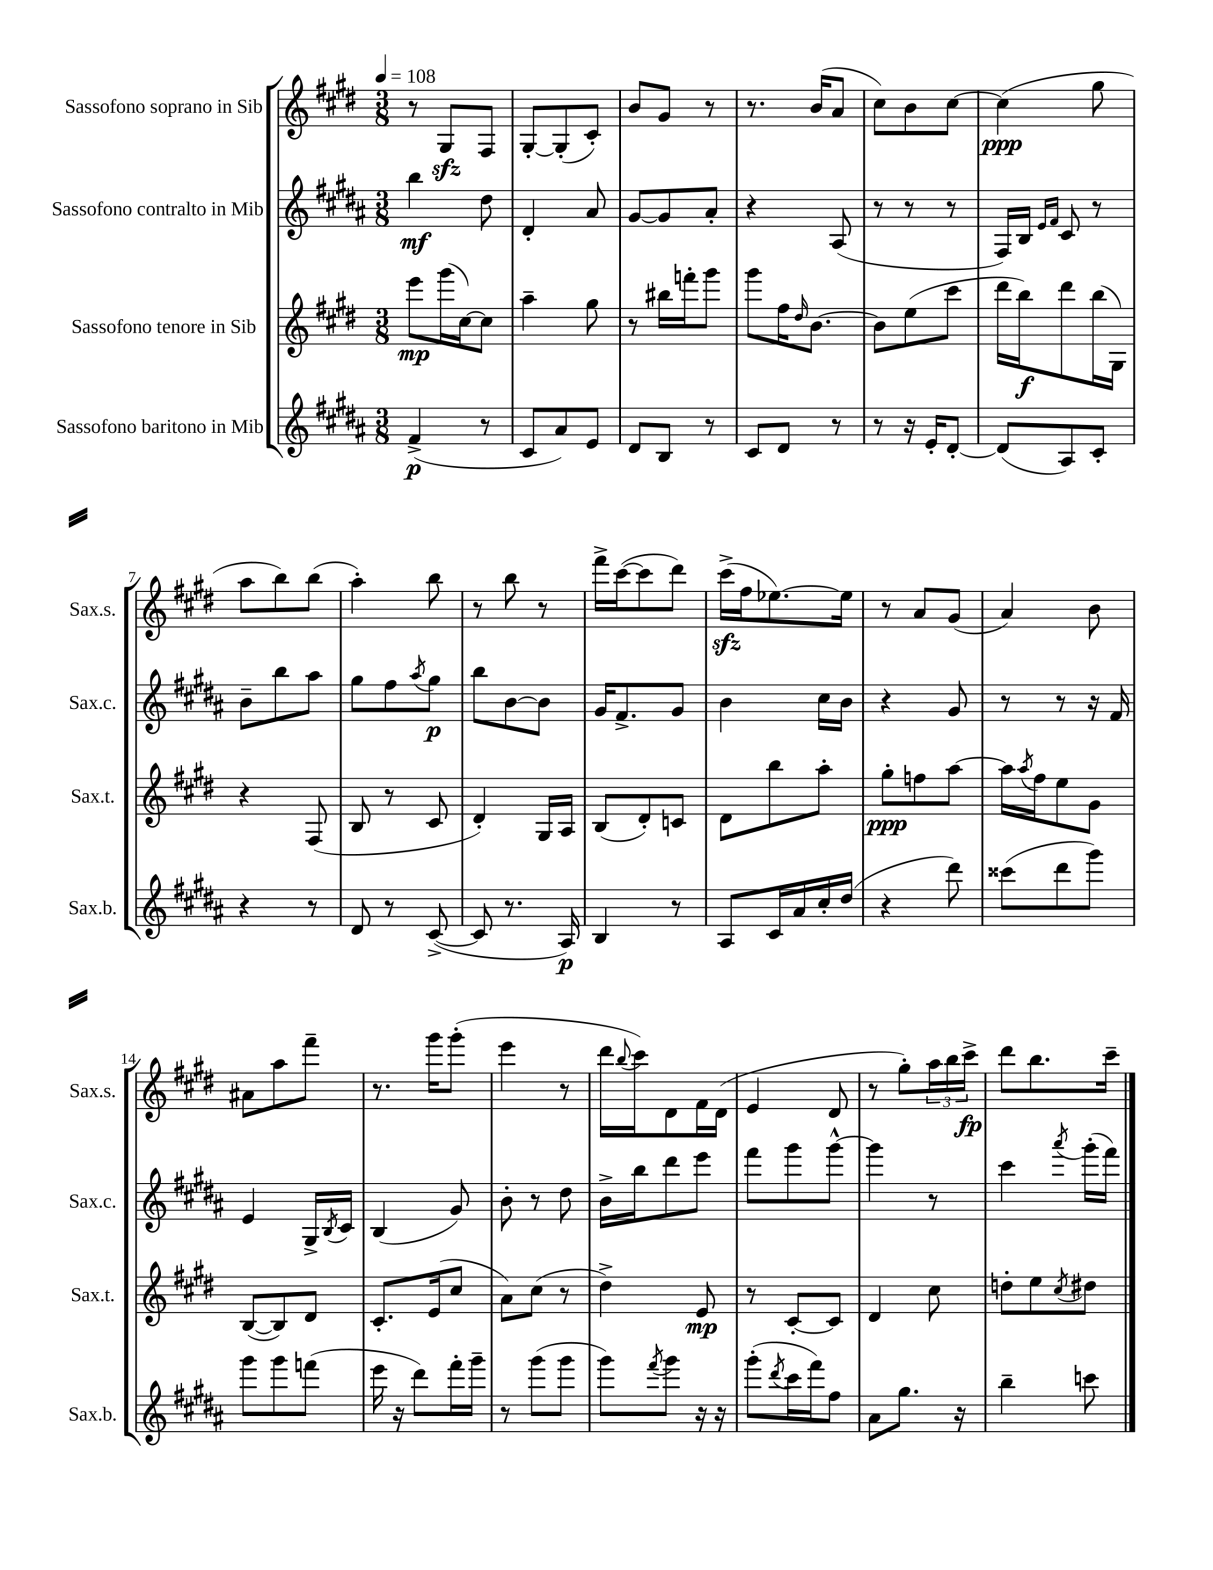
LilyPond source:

<<
\new StaffGroup <<
\new Staff = "s0" \with { instrumentName = "Sassofono soprano in Sib" shortInstrumentName = "Sax.s." } {
    \clef treble \key e \major \numericTimeSignature \time 3/8 \tempo 4 = 108
    r8 gis8\sfz fis8 |
    gis8~-. gis8-.( cis'8-.) |
    b'8 gis'8 r8 |
    r8. b'16( a'8 |
    cis''8) b'8 cis''8~ |
    cis''4\ppp( gis''8 |
    a''8 b''8) b''8( |
    a''4-.) b''8 |
    r8 b''8 r8 |
    fis'''16-> cis'''16~( cis'''8 dis'''8) |
    cis'''16->\sfz( fis''16 ees''8.~) ees''16 |
    r8 a'8 gis'8( |
    a'4) b'8 |
    ais'8 a''8 fis'''8-- |
    r8. gis'''16 gis'''8-.( |
    e'''4 r8 |
    dis'''16 \appoggiatura { b''8 } cis'''16) dis'8 fis'16 dis'16( |
    e'4 dis'8 |
    r8 gis''8-.) \tuplet 3/2 { a''16 b''16 cis'''16->\fp } |
    dis'''8 b''8. cis'''16-- \bar "|." |
}
\new Staff = "s1" \with { instrumentName = "Sassofono contralto in Mib" shortInstrumentName = "Sax.c." } {
    \clef treble \key b \major \numericTimeSignature \time 3/8
    b''4\mf dis''8 |
    dis'4-. ais'8 |
    gis'8~ gis'8 ais'8-. |
    r4 ais8( |
    r8 r8 r8 |
    fis16) b16 \grace { e'16 fis'16 } cis'8 r8 |
    b'8-- b''8 ais''8 |
    gis''8 fis''8 \acciaccatura { ais''8 } gis''8\p |
    b''8 b'8~ b'8 |
    gis'16 fis'8.-> gis'8 |
    b'4 cis''16 b'16 |
    r4 gis'8 |
    r8 r8 r16 fis'16 |
    e'4 gis16-> \acciaccatura { b8 } cis'16 |
    b4( gis'8) |
    b'8-. r8 dis''8 |
    b'16-> b''16 dis'''8 e'''8 |
    fis'''8 gis'''8 gis'''8~-^ |
    gis'''4 r8 |
    cis'''4 \acciaccatura { ais'''8 } gis'''16-.( fis'''16) \bar "|." |
}
\new Staff = "s2" \with { instrumentName = "Sassofono tenore in Sib" shortInstrumentName = "Sax.t." } {
    \clef treble \key e \major \numericTimeSignature \time 3/8
    e'''8\mp gis'''16( cis''16~) cis''8 |
    a''4-- gis''8 |
    r8 bis''16 f'''16-. gis'''8 |
    gis'''8 fis''16 \grace { dis''16 } b'8.~ |
    b'8 e''8( cis'''8 |
    dis'''16 b''16\f) dis'''8 b''16( gis16) |
    r4 fis8( |
    b8 r8 cis'8 |
    dis'4-.) gis16 a16 |
    b8( dis'8-.) c'8 |
    dis'8 b''8 a''8-. |
    gis''8-.\ppp f''8 a''8~ |
    a''16 \acciaccatura { a''8 } fis''16 e''8 gis'8 |
    b8~( b8) dis'8 |
    cis'8.-. e'16( cis''8 |
    a'8) cis''8( r8 |
    dis''4->) e'8\mp |
    r8 cis'8~-. cis'8 |
    dis'4 cis''8 |
    d''8-. e''8 \acciaccatura { cis''8 } dis''8 \bar "|." |
}
\new Staff = "s3" \with { instrumentName = "Sassofono baritono in Mib" shortInstrumentName = "Sax.b." } {
    \clef treble \key b \major \numericTimeSignature \time 3/8
    fis'4->\p( r8 |
    cis'8 ais'8) e'8 |
    dis'8 b8 r8 |
    cis'8 dis'8 r8 |
    r8 r16 e'16-. dis'8~-. |
    dis'8( ais8) cis'8-. |
    r4 r8 |
    dis'8 r8 cis'8~->( |
    cis'8 r8. ais16\p) |
    b4 r8 |
    ais8 cis'16 ais'16 cis''16-. dis''16( |
    r4 dis'''8) |
    cisis'''8( dis'''8 gis'''8) |
    gis'''8 gis'''8 f'''8( |
    e'''16 r16 dis'''8) fis'''16-. gis'''16-- |
    r8 gis'''8( gis'''8 |
    gis'''8) \acciaccatura { fis'''8 } gis'''8 r16 r16 |
    gis'''8-.( \acciaccatura { dis'''8 } cis'''16 fis'''16) fis''8 |
    ais'8 gis''8. r16 |
    b''4-- c'''8 \bar "|." |
}
>>
>>
